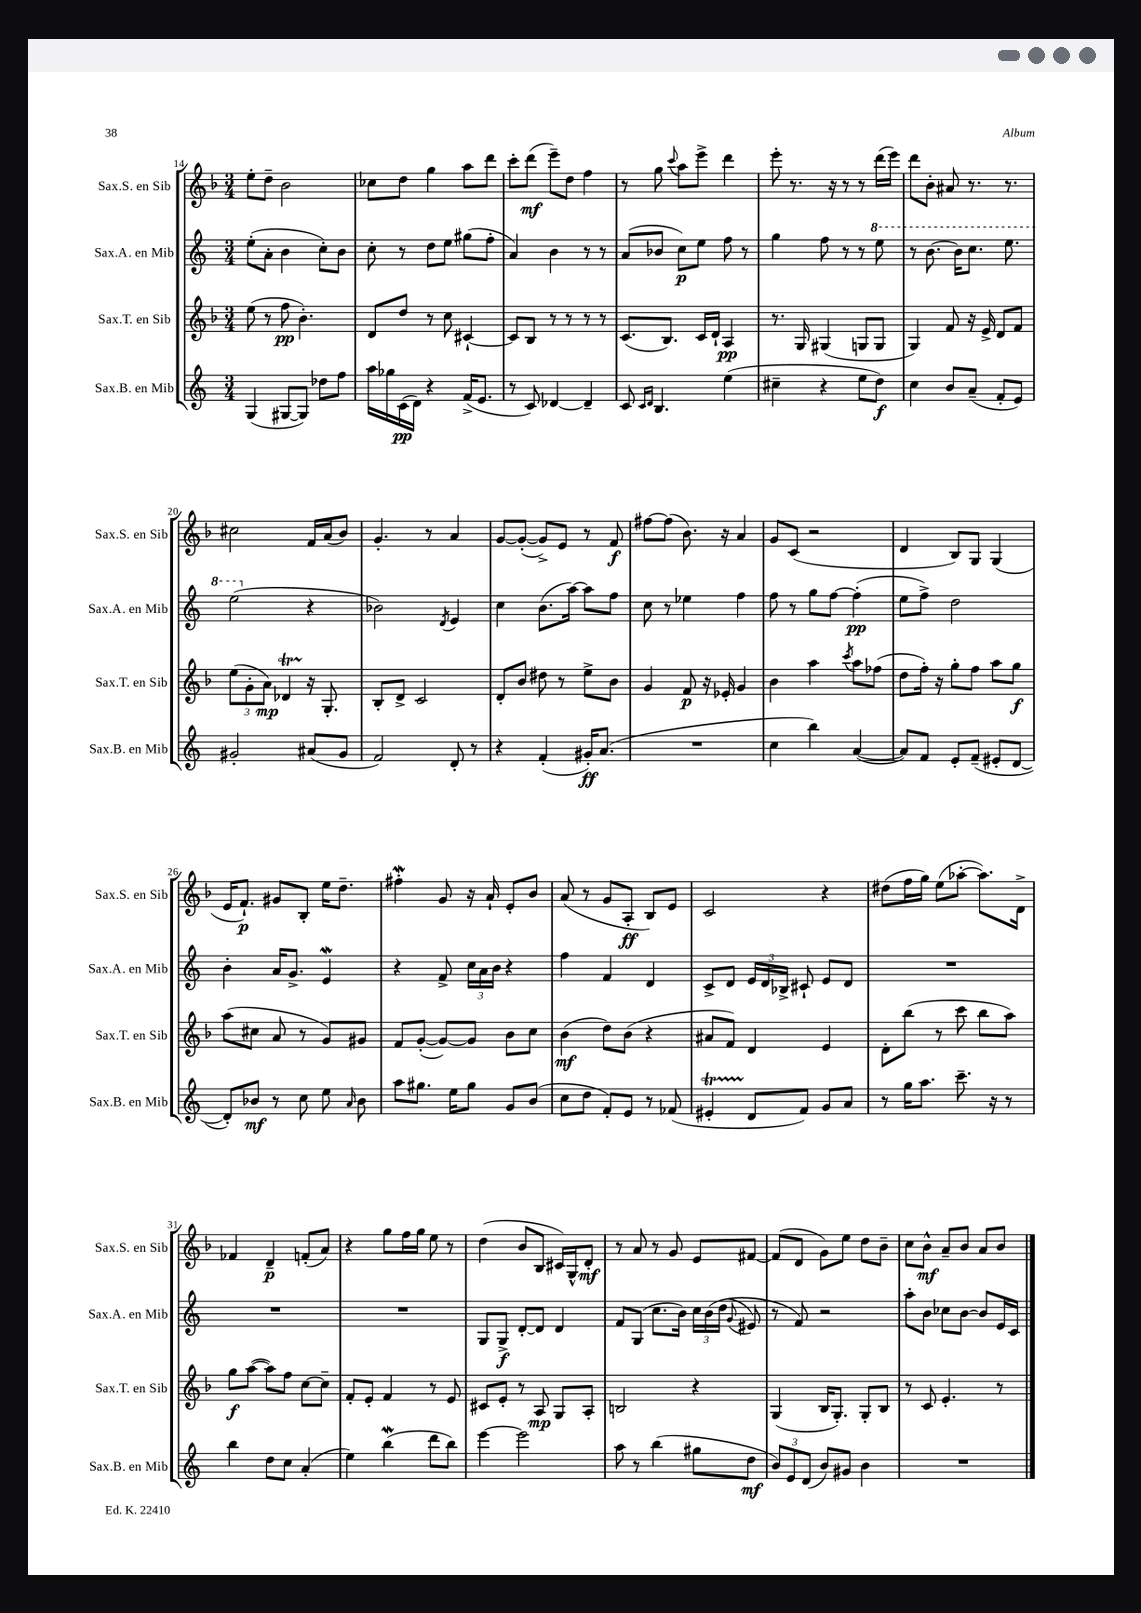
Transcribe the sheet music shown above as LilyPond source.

<<
\new StaffGroup <<
\new Staff = "s0" \with { instrumentName = "Sax.S. en Sib" shortInstrumentName = "Sax.S. en Sib" } {
    \clef treble \key f \major \numericTimeSignature \time 3/4
    \autoBeamOff e''8[-. d''8]-- bes'2 |
    ces''8[ d''8] g''4 a''8[ d'''8] |
    c'''8[-. d'''8]\mf( e'''8[--) d''8] f''4 |
    r8 g''8 \appoggiatura { c'''8 } a''8[ e'''8]-> d'''4 |
    e'''8-. r8. r16 r8 r8 d'''16[( e'''16]) |
    d'''8[ bes'8]-. ais'8 r8. r8. |
    cis''2 f'16[ a'16( bes'8]) |
    g'4.-. r8 a'4 |
    g'8[~ g'8]~-.( g'8[->) e'8] r8 f'8\f |
    fis''8[~ fis''8]( bes'8.) r16 a'4 |
    g'8[ c'8]( r2 |
    d'4 bes8[) g8] g4( |
    e'16[ f'8.]-!\p) gis'8[ bes8]-. e''16[ d''8.]-- |
    fis''4-.\mordent g'8 r16 a'16-! e'8[-. bes'8] |
    a'8( r8 g'8[ a8]-.\ff bes8[) e'8] |
    c'2 r4 |
    dis''8[( f''16 g''16]) e''8[( aes''8]~-. aes''8.[) d'16]-> |
    fes'4 d'4--\p f'8[-.( a'8]) |
    r4 g''8[ f''16 g''16] e''8 r8 |
    d''4( bes'8[ bes8] cis'16[) g16-^ d'8]-.\mf |
    r8 a'8 r8 g'8 e'8[ fis'8]~ |
    fis'8[( d'8] g'8[) e''8] d''8[ bes'8]-- |
    c''8[ bes'8]-^\mf a'8[-- bes'8] a'8[ bes'8] \bar "|." |
}
\new Staff = "s1" \with { instrumentName = "Sax.A. en Mib" shortInstrumentName = "Sax.A. en Mib" } {
    \clef treble \key c \major \numericTimeSignature \time 3/4
    \autoBeamOff e''8[-.( a'8]-. b'4 c''8[-.) b'8] |
    c''8-. r8 d''8[ e''8] gis''8[( f''8]-. |
    a'4) b'4 r8 r8 |
    a'8[( bes'8] c''8[\p) e''8] f''8 r8 |
    g''4 f''8 r8 r8 \ottava #1 e'''8 |
    r8 b''8.~ b''16[ c'''8.] e'''8. |
    e'''2( \ottava #0 r4 |
    bes'2) \acciaccatura { d'8 } e'4 |
    c''4 b'8.[( a''16]~) a''8[ f''8] |
    c''8 r8 ees''4 f''4 |
    f''8 r8 g''8[ f''8]~ f''4-.\pp( |
    e''8[ f''8]->) d''2 |
    b'4-. a'16[ g'8.]-> e'4\mordent |
    r4 f'8-> \tuplet 3/2 { c''16[ a'16 b'16] } r4 |
    f''4 f'4 d'4 |
    c'8[-> d'8] \tuplet 3/2 { e'16[ d'16 bes16]-> } cis'8-! e'8[ d'8] |
    R2. |
    R2. |
    R2. |
    g8[ g8]->\f d'8[~-. d'8] d'4 |
    f'8[ g8]( c''8.[ b'16]) \tuplet 3/2 { c''16[ b'16\( d''16]( } \appoggiatura { g'8 } eis'8) |
    r8 f'8\) r2 |
    a''8[-. b'8] ces''8[ b'8]~ b'8[ e'16 c'16] \bar "|." |
}
\new Staff = "s2" \with { instrumentName = "Sax.T. en Sib" shortInstrumentName = "Sax.T. en Sib" } {
    \clef treble \key f \major \numericTimeSignature \time 3/4
    \autoBeamOff e''8( r8 f''8\pp bes'4.-.) |
    d'8[ d''8] r8 c''8 cis'4~-! |
    cis'8[ bes8] r8 r8 r8 r8 |
    c'8.[( bes8.]) c'16[ d'16]-! a4\pp |
    r8. g16 gis4( g8[ g8] |
    g4) f'8 r16 e'16-> d'8[ f'8] |
    \tuplet 3/2 { e''8[( g'8-. a'8]\mp) } des'4\startTrillSpan r16\stopTrillSpan g8.-. |
    bes8[-. d'8]-> c'2 |
    d'8[-. bes'8] dis''8 r8 e''8[-> bes'8] |
    g'4 f'8\p r16 ees'16-. g'4 |
    bes'4 a''4 \acciaccatura { c'''8 } a''8[ fes''8]( |
    d''8[ f''16]-.) r16 g''8[-. f''8] a''8[ g''8]\f |
    a''8[( cis''8] a'8 r8 g'8[) gis'8] |
    f'8[ g'8]~-.( g'8[~) g'8] bes'8[ c''8] |
    bes'4\mf( d''8[) bes'8]( r4 |
    ais'8[ f'8]) d'4 e'4 |
    d'8[-. bes''8]( r8 c'''8 bes''8[ a''8]) |
    g''8[\f a''8]~( a''8[) f''8] c''8[~ c''8]-- |
    f'8[-. e'8]-. f'4 r8 e'8 |
    cis'8[ e'8]-. r8 a8\mp g8[ a8]-. |
    b2 r4 |
    g4( bes16[ g8.]-.) g8[-. bes8] |
    r8 c'8 e'4.-. r8 \bar "|." |
}
\new Staff = "s3" \with { instrumentName = "Sax.B. en Mib" shortInstrumentName = "Sax.B. en Mib" } {
    \clef treble \key c \major \numericTimeSignature \time 3/4
    \autoBeamOff g4( gis8[~ gis8]) des''8[ f''8] |
    a''16[ ges''16 c'16\pp( d'16]) r4 f'16[->( e'8.] |
    r8 c'8) des'4~ des'4-- |
    c'8 \grace { c'16[ d'16] } b4. e''4( |
    cis''4-- r4 e''8[ d''8]\f) |
    c''4 b'8[ a'8]--( f'8[-. e'8]) |
    gis'2-. ais'8[( gis'8] |
    f'2) d'8-. r8 |
    r4 f'4-.( gis'16[-.\ff) a'8.]( |
    R2. |
    c''4 b''4) a'4~( |
    a'8[) f'8] e'8[-. f'8]--( eis'8[-. d'8]~ |
    d'8[-.) bes'8]\mf r8 c''8 e''8 \grace { a'16 } bes'8 |
    a''8[ gis''8.] e''16[ gis''8] g'8[ b'8]( |
    c''8[ d''8] f'8[-.) e'8] r8 fes'8( |
    eis'4-.\startTrillSpan d'8[\stopTrillSpan f'8]) g'8[ a'8] |
    r8 g''16[ a''8.] c'''8.-- r16 r8 |
    b''4 d''8[ c''8] a'4-.( |
    e''4) b''4\mordent( d'''8[ b''8]) |
    e'''4~ e'''2 |
    a''8 r8 b''4( gis''8[ d''8]\mf |
    \tuplet 3/2 { b'8[) e'8 d'8]( } b'8[) gis'8] b'4 |
    R2. \bar "|." |
}
>>
>>
\layout { \context { \Score currentBarNumber = #14 } }
